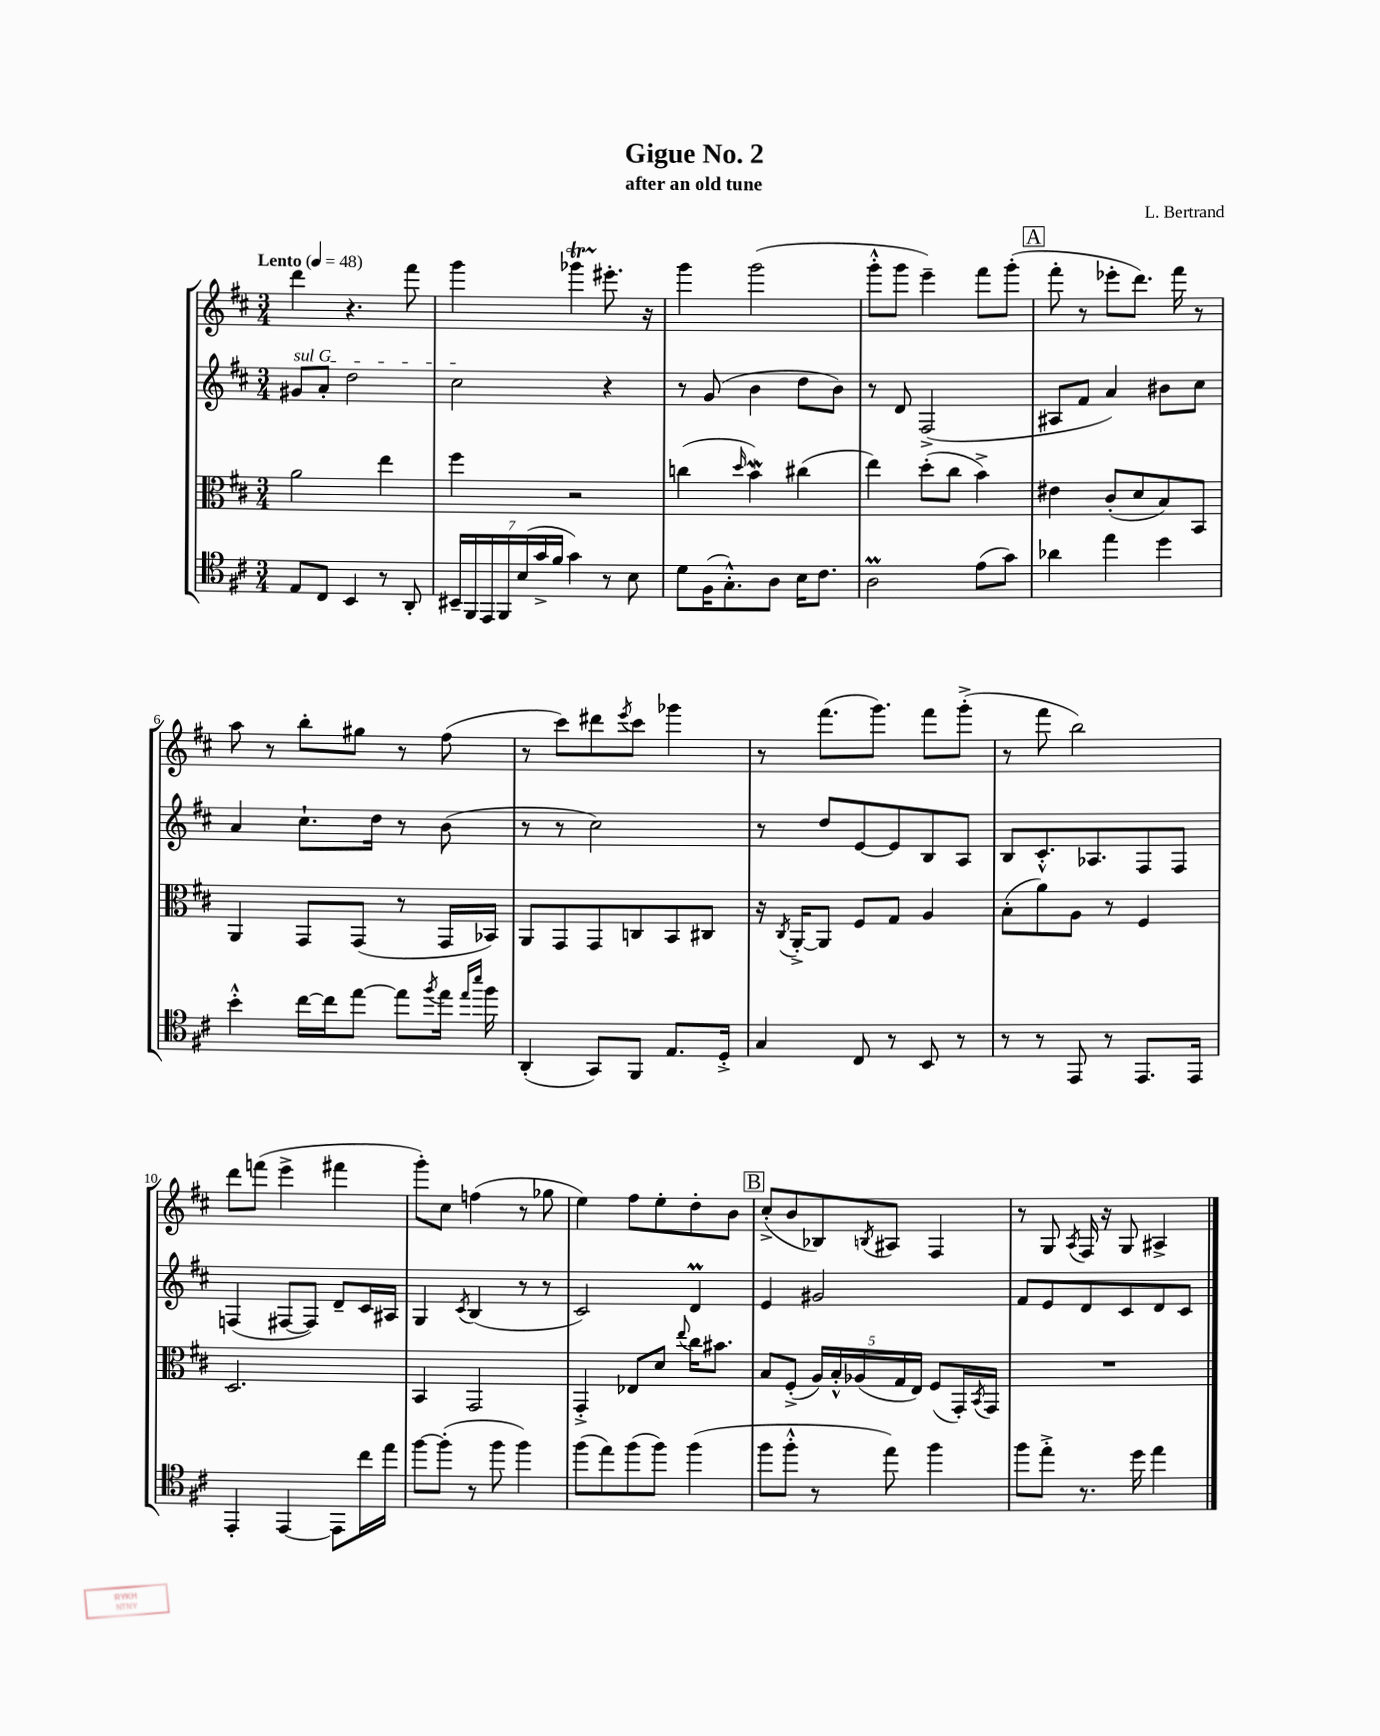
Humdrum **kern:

**kern	**kern	**kern	**kern
*staff4	*staff3	*staff2	*staff1
*clefC4	*clefC3	*clefG2	*clefG2
*k[f#c#]	*k[f#c#]	*k[f#c#]	*k[f#c#]
*M3/4	*M3/4	*M3/4	*M3/4
*MM48	*MM48	*MM48	*MM48
8E/L	2a\	8g#/L	4ddd\
8C#/J	.	8a'/J	.
4BB/	.	2dd\	4.r
8r	4ee\	.	.
8AA'/	.	.	8fff#\
=	=	=	=
28BB#~/LL	4ff#\	2cc#\	4ggg\
28FF#/	.	.	.
28EE/	.	.	.
28FF#/	.	.	.
(28B/	.	.	.
28g^/	.	.	.
28f#/JJ	.	.	.
4g\)	2r	.	4ggg-\
8r	.	4r	8.eee#'\
8B\	.	.	.
.	.	.	16r
=	=	=	=
8d\L	(4cc\	8r	4ggg\
(16F#\K	.	(8g/	.
8.G'^^\)	.	.	.
.	16qqdd/	.	.
.	4b\)	4b\	(2ggg\
8A\J	.	.	.
16B\LK	(4cc#\	8dd\L	.
8.c#\J	.	.	.
.	.	8b\J)	.
=	=	=	=
2A\	4ee\)	8r	8ggg'^^\L
.	.	8d/	8ggg\J
.	(8dd'\L	(2F#^/	4eee~\)
.	8cc#\J	.	.
(8e\L	4b^\)	.	8fff#\L
8g\J)	.	.	(8ggg'\J
=	=	=	=
4a-\	4e#\	8A#/L	8fff#'\
.	.	8f#/J	8r
4ee\	(8c#'/L	4a/)	8eee-'\L
.	8d/	.	8.ddd\J)
4dd\	8B/)	8b#\L	.
.	.	.	16fff#\
.	8BB/J	8cc#\J	8r
=	=	=	=
4b'^^\	4AA/	4a/	8aa\
.	.	.	8r
[16cc#\LL	8GG/L	8.cc#`\L	8bb'\L
16cc#\]J	.	.	.
[8ee\J	(8GG/J	.	8gg#\J
.	.	16dd\Jk	.
8ee\]L	8r	8r	8r
8qff#/	.	.	.
16ee\Jk	16GG/LL	(8b\	(8ff#\
16qqee/LL	.	.	.
16qqbb/JJ	.	.	.
16ff#\	16BB-/JJ)	.	.
=	=	=	=
(4AA'/	8AA/L	8r	8r
.	8GG/	8r	8ccc#\L)
8GG/L)	8GG/	2cc#\)	8ddd#\
.	.	.	8qeee/
8FF#/J	8C/	.	8ccc#\J
8.E/L	8BB/	.	4ggg-\
.	8C#/J	.	.
16D'^/Jk	.	.	.
=	=	=	=
4G/	16r	8r	8r
.	8qC#/	.	.
.	[16AA'^/LK	.	.
.	8AA/]J	8dd/L	(8.fff#\L
8C#/	8F#/L	[8e/	.
.	.	.	8.ggg\J)
8r	8G/J	8e/]	.
8BB/	4A/	8B/	8fff#\L
8r	.	8A/J	(8ggg'^\J
=	=	=	=
8r	(8B'\L	8B/L	8r
8r	8a\)	8.c#'^^/	8fff#\
8EE/	8A\J	.	2bb\)
.	.	8.A-/	.
8r	8r	.	.
8.EE/L	4F#/	8F#/	.
.	.	8F#/J	.
16EE/Jk	.	.	.
=	=	=	=
4EE'/	2.D/	(4F/	8ddd\L
.	.	.	(8fff\J
[4EE/	.	[8F#/L	4eee^\
.	.	8F#/]J)	.
8EE\]L	.	8d~/L	4fff#\
16cc#\L	.	16c#/L	.
16ee\JJ	.	16A#/JJ	.
=	=	=	=
[8ff#\L	4BB/	4G/	8ggg'\L)
(8ff#'\]J	.	.	8cc#\J
.	.	8qc#/	.
8r	2GG/	(4B/	(4ff\
8ff#\	.	.	.
4ff#\)	.	8r	8r
.	.	8r	8gg-\
=	=	=	=
(8ff#\L	4GG'^/	2c#/)	4ee\)
8ee\)	.	.	.
(8ff#\	8E-/L	.	8ff#\L
8ff#\J)	8d/J	.	8ee'\
.	8qqee/	.	.
(4ff#\	16cc#\LK	4d/	8dd'\
.	8.b#\J	.	.
.	.	.	8b\J
=	=	=	=
8ff#\L	8B/L	4e/	(8cc#'^/L
8ff#'^^\J	(8F#'^/J	.	8b/
8r	20A/LL)	2g#/	8B-/)
.	20B'^^/	.	.
.	(20A-/	.	.
.	.	.	8qB/
8ee\)	.	.	8A#/J
.	20G/	.	.
.	20E/JJ)	.	.
4ff#\	(8F#/L	.	4F#/
.	16GG'/L)	.	.
.	8qBB/	.	.
.	16GG/JJ	.	.
=	=	=	=
8ff#\L	2.r	8f#/L	8r
8ee'^\J	.	8e/	8G/
.	.	.	8qA/
8.r	.	8d/	16F#/
.	.	.	16r
.	.	8c#/	8G/
16dd\	.	.	.
4ee\	.	8d/	4A#^/
.	.	8c#/J	.
==	==	==	==
*-	*-	*-	*-
